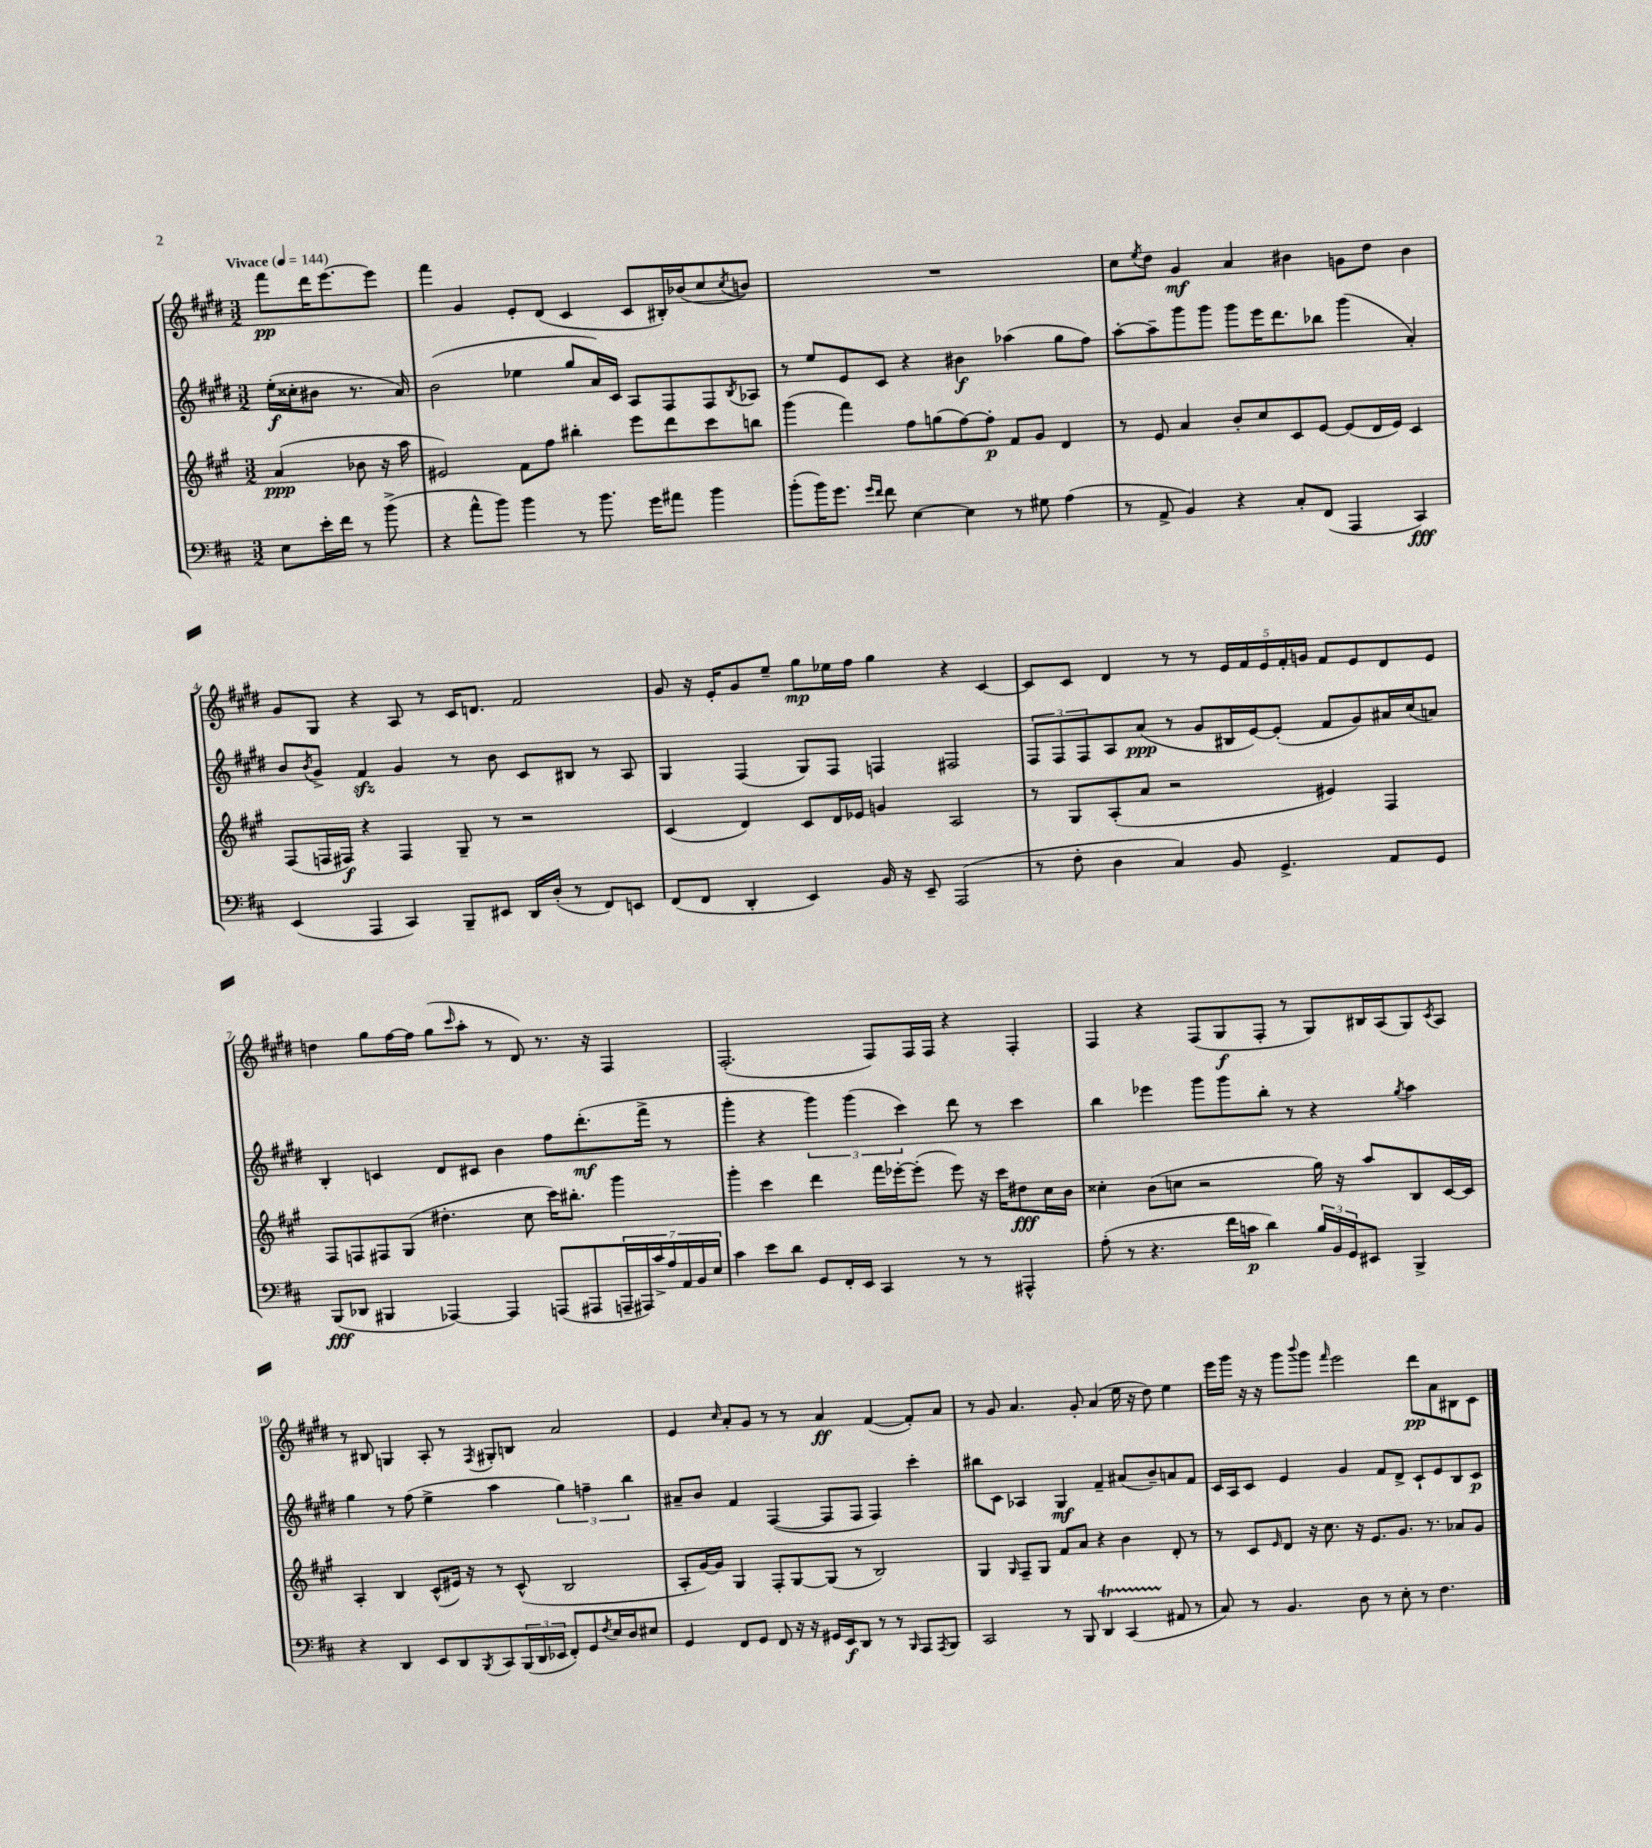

**kern	**dynam	**kern	**dynam	**kern	**dynam	**kern	**dynam
*part4	*part4	*part3	*part3	*part2	*part2	*part1	*part1
*staff4	*staff4	*staff3	*staff3	*staff2	*staff2	*staff1	*staff1
*clefF4	*	*clefG2	*	*clefG2	*	*clefG2	*
*k[f#c#]	*	*k[f#c#g#]	*	*k[f#c#g#d#]	*	*k[f#c#g#d#]	*
*M3/2	*	*M3/2	*	*M3/2	*	*M3/2	*
*MM144	*	*MM144	*	*MM144	*	*MM144	*
=	=	=	=	=	=	=	=
!	!	!	!	!	!	!LO:TX:a:B:t=Vivace	!
8E\L	.	(4a/	ppp	(16ee'\LL	f	8fff#\L	pp
.	.	.	.	16cc##X'\J	.	.	.
16e'\L	.	.	.	8b#X\J	.	16ddd#\K	.
16f#\JJ	.	.	.	.	.	[8.eee\	.
8r	.	8b-X\	.	8.r	.	.	.
(8b^\	.	16r	.	.	.	8eee\J]	.
.	.	16aa\	.	16a/)	.	.	.
=1	=1	=1	=1	=1	=1	=1	=1
4r	.	2e#X/)	.	(2b\	.	4fff#\	.
8a^^\L	.	.	.	.	.	4g#/	.
8b\J)	.	.	.	.	.	.	.
4b\	.	8f#\L	.	4ee-X\	.	8e'/L	.
.	.	8ff#\J	.	.	.	(8d#/J	.
8r	.	4bb#X'\	.	8gg#/L	.	4c#/	.
8.b\	.	.	.	16a/L)	.	.	.
.	.	.	.	16c#/JJ	.	.	.
.	.	8eee\L	.	8A/L	.	8c#/L	.
16g\KL	.	.	.	.	.	.	.
8a#X\J	.	8ddd\	.	8F#/	.	16B#X'/L)	.
.	.	.	.	.	.	(16b-X/J	.
4b\	.	8ccc#\	.	8F#/	.	8cc#/	.
.	.	.	.	8qB/	.	8qcc#/	.
.	.	8bbn\J	.	8A-X/J	.	8bn/J)	.
=2	=2	=2	=2	=2	=2	=2	=2
(8b'\L	.	(4ggg#\	.	8r	.	1.r	.
16b\K)	.	.	.	8ee/L	.	.	.
8.g\J	.	.	.	.	.	.	.
.	.	4fff#\)	.	8e/	.	.	.
16qqg/LL	.	.	.	.	.	.	.
16qqf#/JJ	.	.	.	.	.	.	.
8f#\	.	.	.	8c#/J	.	.	.
[4E\	.	8ff#\L	.	4r	.	.	.
.	.	(8ggn\	.	.	.	.	.
4E\]	.	[8ff#\)	.	4b#X\	f	.	.
.	.	8ff#'\J]	p	.	.	.	.
8r	.	8f#/L	.	(4aa-X\	.	.	.
8G#X\	.	8g#/J	.	.	.	.	.
(4A\	.	4d/	.	8gg#\L	.	.	.
.	.	.	.	8ff#\J)	.	.	.
=3	=3	=3	=3	=3	=3	=3	=3
8r	.	8r	.	[8aa'\L	.	8cc#\L	.
.	.	.	.	.	.	8qee/	.
8AA^/	.	8e/	.	8aa~\]	.	8dd#\J	.
4BB/)	.	4a/	.	8ggg#\	.	4g#/	mf
.	.	.	.	8ggg#\J	.	.	.
4r	.	8b'/L	.	8ggg#\L	.	4a/	.
.	.	8cc#/	.	16eee\K	.	.	.
.	.	.	.	8.ddd#\	.	.	.
8C#'/L	.	8c#/	.	.	.	4b#X\	.
(8FF#/J	.	[8e/J	.	8bb-X\J	.	.	.
4AAA/	.	(8e/L]	.	(4ggg#\	.	8gn\L	.
.	.	16d/L	.	.	.	8dd#\J	.
.	.	16e/JJ)	.	.	.	.	.
4CC#/)	fff	4c#/	.	4a'/)	.	4b#\	.
!!LO:LB:g=z
=4	=4	=4	=4	=4	=4	=4	=4
(4EE/	.	(8F#/L	.	8b/L	.	8g#/L	.
.	.	.	.	8qb/	.	.	.
.	.	16Fn/L	.	8g#^/J	.	8G#/J	.
.	.	16F#X/JJ)	f	.	.	.	.
4AAA/	.	4r	.	4f#zz/	.	4r	.
4CC#/)	.	4F#/	.	4g#/	.	8A/	.
.	.	.	.	.	.	8r	.
8BBB~/L	.	8G#~/	.	8r	.	16c#/KL	.
.	.	.	.	.	.	8.dn/J	.
8EE#X/J	.	8r	.	8b\	.	.	.
16DD/LL	.	2r	.	8c#/L	.	2f#/	.
(16D'/JJ	.	.	.	.	.	.	.
8r	.	.	.	8B#X/J	.	.	.
8FF#/L)	.	.	.	8r	.	.	.
8EEn/J	.	.	.	8A/	.	.	.
=5	=5	=5	=5	=5	=5	=5	=5
(8FF#/L	.	(4c#/	.	4G#/	.	8g#/	.
8FF#/J	.	.	.	.	.	16r	.
.	.	.	.	.	.	16e'/KL	.
4DD'/	.	4d/)	.	(4F#/	.	8g#/	.
.	.	.	.	.	.	8ee~/J	.
4EE/)	.	8c#/L	.	8G#/L)	.	8gg#\L	mp
.	.	16d/L	.	8F#/J	.	16ee-X\L	.
.	.	16e-X/JJ	.	.	.	16ff#\JJ	.
16BB/	.	4gn/	.	4Fn/	.	4gg#\	.
16r	.	.	.	.	.	.	.
8EE~/	.	.	.	.	.	.	.
(2AAA/	.	2A/	.	2F#X/	.	4r	.
.	.	.	.	.	.	[4c#/	.
=6	=6	=6	=6	=6	=6	=6	=6
8r	.	8r	.	12F#/L	.	8c#/L]	.
.	.	.	.	12F#/	.	.	.
8F#'\	.	8G#/L	.	.	.	8c#/J	.
.	.	.	.	12F#/	.	.	.
4D\	.	(8A'/	.	8A/	.	4d#/	.
.	.	8a/J	.	(8a/J	ppp	.	.
4C#/)	.	2r	.	8r	.	8r	.
.	.	.	.	8g#/L	.	8r	.
8BB/	.	.	.	16B#X/L	.	20e/LL	.
.	.	.	.	.	.	20f#/	.
.	.	.	.	[16e/J)	.	.	.
.	.	.	.	.	.	20e/	.
4.GG^/	.	.	.	(8e'/J]	.	.	.
.	.	.	.	.	.	20f#'/	.
.	.	.	.	.	.	20gn/JJ	.
.	.	4e#X/)	.	8f#/L	.	8f#/L	.
.	.	.	.	8g#/)	.	8e/	.
8AA/L	.	4F#/	.	16a#X/L	.	8d#/	.
.	.	.	.	(16cc#/J	.	.	.
8GG/J	.	.	.	8an/J)	.	8e/J	.
!!LO:LB:g=z
=7	=7	=7	=7	=7	=7	=7	=7
(8BBB/L	fff	8F#/L	.	4B'/	.	4ddn\	.
8DD-X/J	.	8Fn/	.	.	.	.	.
4BBB#X/	.	8F#X/	.	4cn/	.	8gg#\L	.
.	.	(8G#/J	.	.	.	[16ff#\L	.
.	.	.	.	.	.	16ff#\JJ]	.
[4AAA-X/)	.	4.dd#X'\	.	8d#/L	.	(8gg#\L	.
.	.	.	.	.	.	16qqccc#/	.
.	.	.	.	8c#X/J	.	8aa'\J	.
4AAA-/]	.	.	.	4b\	.	8r	.
.	.	8cc#\	.	.	.	8d#/)	.
(8AAAn/L	.	16ccc#\KL)	.	8ff#\L	.	8.r	.
.	.	8.bb#X'\J	.	.	.	.	.
8AAA#X/	.	.	.	(8.ddd#'\	mf	.	.
.	.	.	.	.	.	16r	.
28AAAn~/L	.	4ggg#\	.	.	.	4F#/	.
28AAA#X/)	.	.	.	.	.	.	.
.	.	.	.	16fff#^\Jk	.	.	.
28c#^/	.	.	.	.	.	.	.
28A/	.	.	.	.	.	.	.
.	.	.	.	8r	.	.	.
28AA/	.	.	.	.	.	.	.
28BB/	.	.	.	.	.	.	.
28E/JJ	.	.	.	.	.	.	.
=8	=8	=8	=8	=8	=8	=8	=8
4c#\	.	4ggg#'\	.	4ggg#'\	.	(2.F#'/	.
8e\L	.	4ccc#\	.	4r	.	.	.
8d\J	.	.	.	.	.	.	.
8GG/L	.	4ddd\	.	6ggg#\)	.	.	.
16FF#'/L	.	.	.	.	.	.	.
.	.	.	.	(6ggg#\	.	.	.
16EE/JJ	.	.	.	.	.	.	.
4CC#/	.	16fff#\LL	.	.	.	8F#/L)	.
.	.	[16eee-X'\J	.	.	.	.	.
.	.	.	.	6ccc#\)	.	.	.
.	.	(8eee-'\J]	.	.	.	16F#/L	.
.	.	.	.	.	.	16F#/JJ	.
8r	.	8eee-\)	.	8ddd#\	.	4r	.
8r	.	16r	.	8r	.	.	.
.	.	16ccc#\KL	.	.	.	.	.
4AAA#X^^/	.	8dd#X\	fff	4ccc#\	.	4F#'/	.
.	.	16cc#\L	.	.	.	.	.
.	.	16b\JJ	.	.	.	.	.
=9	=9	=9	=9	=9	=9	=9	=9
(8A'\	.	4cc##X'\	.	4bb\	.	4F#/	.
8r	.	.	.	.	.	.	.
4.r	.	(8b\L	.	4eee-X\	.	4r	.
.	.	8ccn\J	.	.	.	.	.
.	.	2r	.	8ggg#\L	.	(8F#/L	.
16f#\LL	.	.	.	8ggg#\	.	8G#/	f
16cn\JJ	p	.	.	.	.	.	.
4d\)	.	.	.	8bb'\J	.	8F#'/J	.
.	.	.	.	8r	.	8r	.
24B/LL	.	16gg#\)	.	4r	.	8G#/L)	.
24BB/	.	.	.	.	.	.	.
.	.	16r	.	.	.	.	.
24GG/J	.	.	.	.	.	.	.
8EE#X/J	.	8aa/L	.	.	.	16B#X/L	.
.	.	.	.	.	.	(16A/J	.
.	.	.	.	8qgg#/	.	.	.
4BBB^/	.	8B/	.	4aa\	.	8G#/)	.
.	.	.	.	.	.	8qc#/	.
.	.	[16c#/L	.	.	.	8A/J	.
.	.	16c#/JJ]	.	.	.	.	.
!!LO:LB:g=z
=10	=10	=10	=10	=10	=10	=10	=10
4r	.	4A'/	.	4gg#\	.	8r	.
.	.	.	.	.	.	8B#X/	.
4DD/	.	4B/	.	8r	.	4Gn/	.
.	.	.	.	(8ff#\	.	.	.
8EE/L	.	(8c#^^/L	.	4ee^\	.	8A'/	.
8DD/	.	16e#X/Jk)	.	.	.	8r	.
.	.	16r	.	.	.	.	.
8qBBB/	.	.	.	.	.	8qF#/	.
8CC#/	.	8r	.	4aa\	.	8G#X'/L	.
(24BBB/L	.	(8c#^^/	.	.	.	8Bn/J	.
24DD/	.	.	.	.	.	.	.
24EE-X/JJ	.	.	.	.	.	.	.
8FF#'/L)	.	2B/	.	6gg#\)	.	2a/	.
8GG/	.	.	.	.	.	.	.
.	.	.	.	6ffn~\	.	.	.
8qF#/	.	.	.	.	.	.	.
16E/L	.	.	.	.	.	.	.
16D/J	.	.	.	.	.	.	.
.	.	.	.	6bb\	.	.	.
8E#X/J	.	.	.	.	.	.	.
=11	=11	=11	=11	=11	=11	=11	=11
4GG/	.	8A'/L	.	8a#X~/L	.	4e/	.
.	.	[16g#/L)	.	8b/J	.	.	.
.	.	16g#/JJ]	.	.	.	.	.
.	.	.	.	.	.	16qqcc#/	.
8FF#/L	.	4G#/	.	4f#/	.	8a'/L	.
8GG/J	.	.	.	.	.	8g#/J	.
8FF#/	.	8F#'/L	.	([4F#/	.	8r	.
16r	.	[8G#/	.	.	.	8r	.
16r	.	.	.	.	.	.	.
16GG#X/LL	.	(8G#/J]	.	8F#/L]	.	4a/	ff
16EE/J	f	.	.	.	.	.	.
8DD/J	.	8r	.	8F#/J	.	.	.
8r	.	2B/)	.	4F#/)	.	([4f#/	.
8r	.	.	.	.	.	.	.
16qqBBB/	.	.	.	.	.	.	.
8AAA/L	.	.	.	4ccc#'\	.	8f#'/L])	.
8qAAA/	.	.	.	.	.	.	.
8BBB/J	.	.	.	.	.	8a/J	.
=12	=12	=12	=12	=12	=12	=12	=12
2CC#/	.	4G#/	.	8bb#X\L	.	8r	.
.	.	.	.	8c#\J	.	8g#/	.
.	.	16qqG#/	.	.	.	.	.
.	.	8F#~/L	.	4A-X/	.	4.a/	.
.	.	8G#/J	.	.	.	.	.
8r	.	8f#/L	.	4G#/	mf	.	.
8BBB/	.	8a/J	.	.	.	8g#'/	.
4DDT/	.	4r	.	4f#~/	.	(4a/	.
(4CC#TTT/	.	4b\	.	(8a#X/L	.	16ee\	.
.	.	.	.	.	.	16r	.
.	.	.	.	8b~/)	.	8dd#\)	.
8AA#X/	.	8d'/	.	8an/	.	4ee\	.
8r	.	8r	.	8f#/J	.	.	.
=13	=13	=13	=13	=13	=13	=13	=13
8C#/)	.	8r	.	16c#/LL	.	16eee\LL	.
.	.	.	.	16A/J	.	16ggg#\JJ	.
8r	.	8c#/L	.	8c#/J	.	16r	.
.	.	.	.	.	.	16r	.
.	.	16qqe/	.	.	.	.	.
4.BB/	.	8d/J	.	4e/	.	8ggg#\L	.
.	.	.	.	.	.	8qqbbb/	.
.	.	16r	.	.	.	8ggg#\J	.
.	.	8.cc#\	.	.	.	.	.
.	.	.	.	.	.	16qqfff#/	.
.	.	.	.	4g#/	.	2eee\	.
8D\	.	16r	.	.	.	.	.
.	.	8.e/L	.	.	.	.	.
8r	.	.	.	8f#/L	.	.	.
8E'\	.	8.g#/J	.	8d#^/J	.	.	.
8r	.	.	.	8c#`/L	.	8ddd#\L	pp
.	.	8.r	.	.	.	.	.
4.F#\	.	.	.	8e/	.	8a\	.
.	.	8a-X/L	.	8B/	.	8B#X\	.
.	.	8g#/J	.	8c#/J	p	8c#\J	.
==	==	==	==	==	==	==	==
*-	*-	*-	*-	*-	*-	*-	*-
